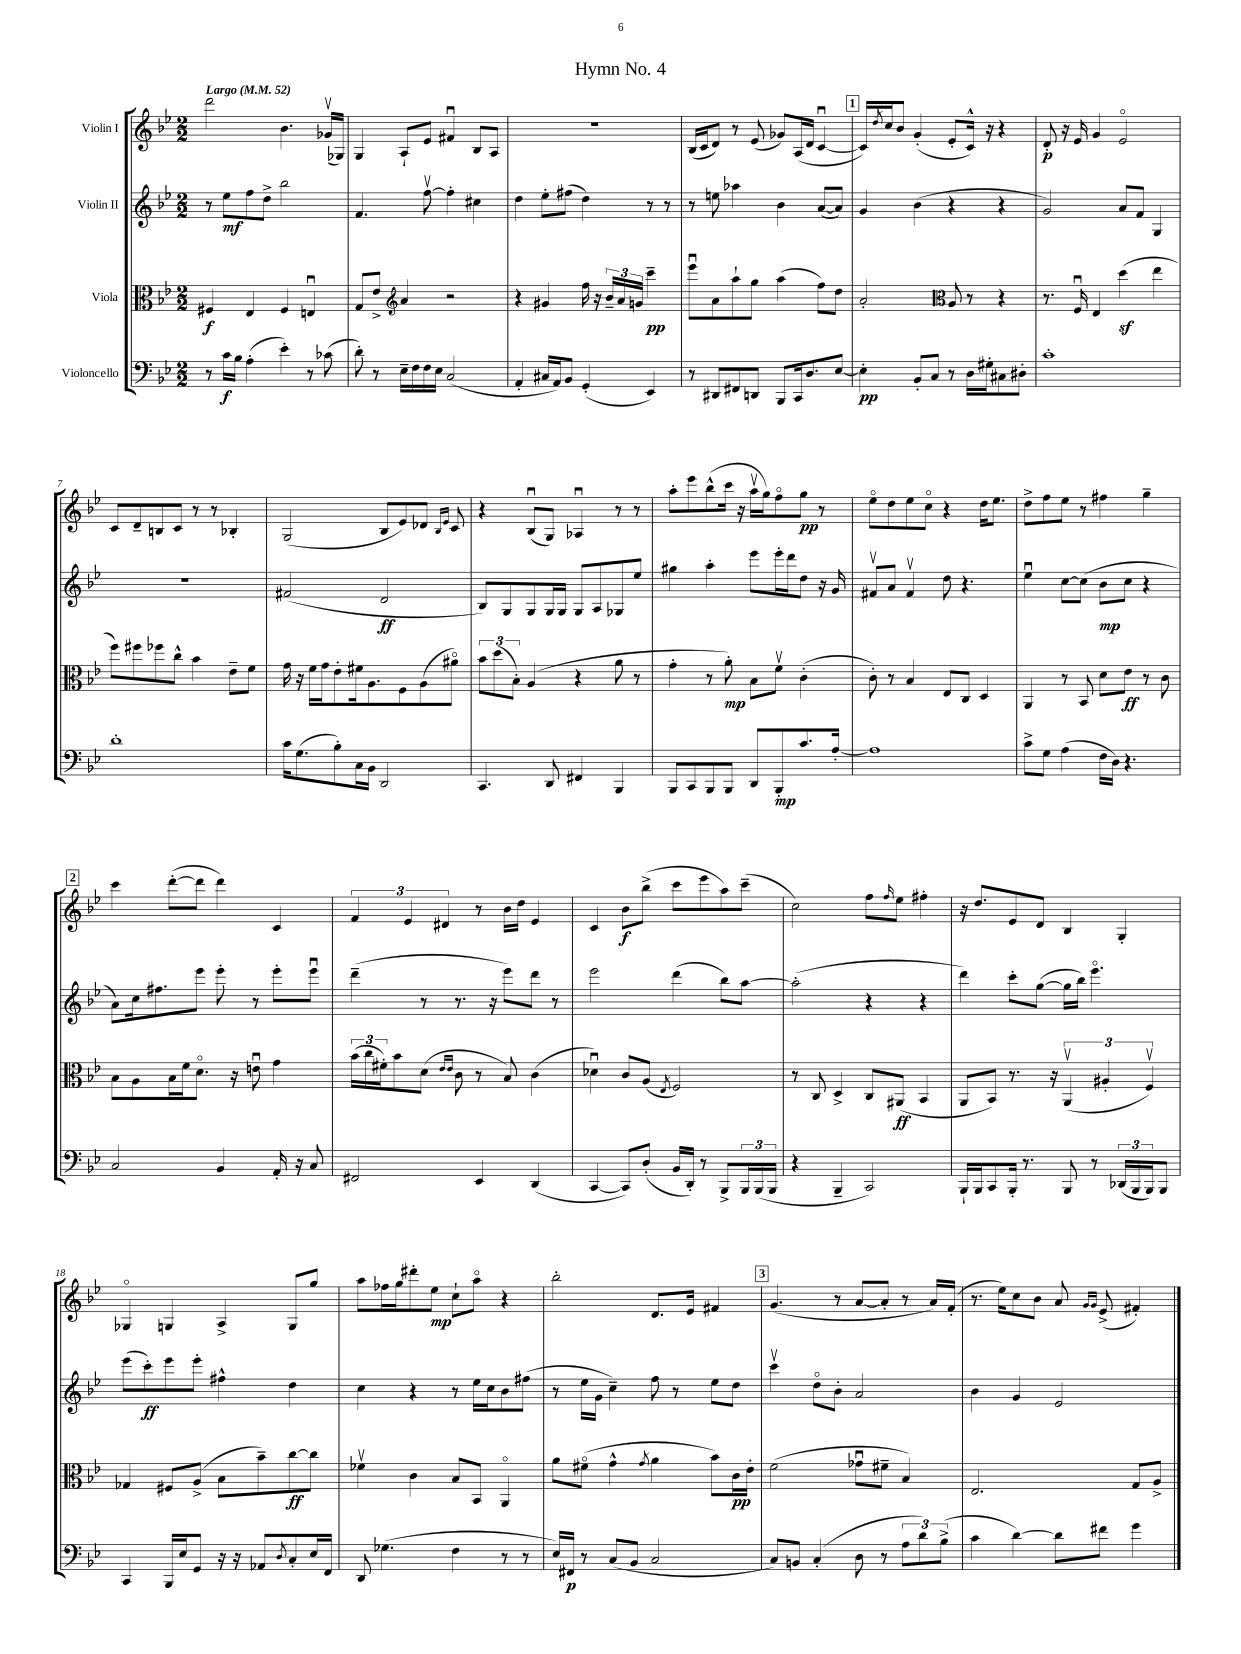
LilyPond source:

\header { title = "Hymn No. 4" }
<<
\new StaffGroup <<
\new Staff = "s0" \with { instrumentName = "Violin I" } {
    \clef treble \key bes \major \numericTimeSignature \time 2/2 \tempo "Largo" 4 = 52
    d'''2 bes'4. ges'16\upbow( ges16) |
    g4 a8-! ees'8 fis'4\downbow bes8 a8 |
    R1 |
    bes16( c'16 d'8) r8 ees'8( ges'8) a16( d'16 c'4~\downbow |
    \mark \markup { \box "1" } c'16) \acciaccatura { d''8 } c''16 bes'8 g'4-.( ees'8-. c'16-^) r16 r4 |
    d'8-.\p r16 ees'16 g'4 ees'2\flageolet |
    c'8 d'8-- b8 c'8 r8 r8 bes4-. |
    g2( bes8 ees'8) des'8 \grace { bes16 ees'16 } c'8 |
    r4 bes8\downbow( g8) aes4\downbow r8 r8 |
    a''8-. ees'''8 bes''8-^( c'''16 r16 a''16\upbow g''16) f''8\flageolet g''8\pp r8 |
    ees''8\flageolet d''8 ees''8 c''8\flageolet r4 d''16 ees''8. |
    d''8-> f''8 ees''8 r8 fis''4 g''4-- |
    \mark \markup { \box "2" } c'''4 d'''8~-.( d'''8 d'''4) c'4 |
    \tuplet 3/2 { f'4 ees'4 dis'4 } r8 bes'16 d''16 ees'4 |
    c'4 bes'8\f bes''8->( c'''8 ees'''8 a''8) c'''8--( |
    c''2) f''8 \grace { f''16 } ees''8 fis''4-. |
    r16 d''8. ees'8 d'8 bes4 g4-. |
    ges4\flageolet g4 a4-> g8 g''8 |
    a''8 fes''16 g''16 dis'''8-. ees''8\mp c''8-! a''8\flageolet r4 |
    bes''2-. d'8. ees'16 fis'4 |
    \mark \markup { \box "3" } g'4.( r8 a'8~ a'8-. r8 a'16) f'16-.( |
    r8. ees''16) c''8 bes'8 a'8 \grace { g'16 g'16 } ees'8->( fis'4-.) \bar "|." |
}
\new Staff = "s1" \with { instrumentName = "Violin II" } {
    \clef treble \key bes \major \numericTimeSignature \time 2/2
    r8 ees''8\mf f''8 d''8-> bes''2 |
    f'4. f''8~\upbow f''4-. cis''4 |
    d''4 ees''8-. fis''8( d''4) r8 r8 |
    r8 e''8 aes''4 bes'4 a'8~( a'8) |
    \mark \markup { \box "1" } g'4 bes'4( r4 r4 |
    g'2) a'8 f'8 g4 |
    R1 |
    fis'2( d'2\ff |
    bes8) g8 g8 g16 g16 g8 a8 ges8 ees''8 |
    gis''4 a''4-. ees'''8 ees'''16-. d'''16 d''8 r16 g'16 |
    fis'8\upbow a'8 fis'4\upbow d''8 r4. |
    ees''4\downbow c''8~ c''8( bes'8\mp c''8 r4 |
    \mark \markup { \box "2" } a'8) c''16 fis''8. ees'''8 ees'''8-. r8 ees'''8-. ees'''8\downbow |
    d'''4--( r8 r8. r16 ees'''8) d'''8 r8 |
    ees'''2 d'''4( bes''8) a''8~ |
    a''2-.( r4 r4 |
    d'''4) c'''8-. g''8~( g''16 bes''16) ees'''4.\flageolet |
    ees'''8( c'''8-.\ff) ees'''8 ees'''8-. fis''4-^ d''4 |
    c''4 r4 r8 ees''16 c''16 bes'8 fis''8( |
    r8 ees''16 g'16 c''4--) f''8 r8 ees''8 d''8 |
    \mark \markup { \box "3" } c'''4\upbow d''8\flageolet bes'8-. a'2 |
    bes'4 g'4 ees'2 \bar "|." |
}
\new Staff = "s2" \with { instrumentName = "Viola" } {
    \clef alto \key bes \major \numericTimeSignature \time 2/2
    fis4\f ees4 fis4 e4\downbow |
    g8 ees'8-> \clef treble a'4 r2 |
    r4 gis'4 f''16 r16 \tuplet 3/2 { bes'16-- a'16 g'16 } c'''4--\pp |
    ees'''8\downbow a'8 a''8-! g''8 a''4( f''8) d''8 |
    \mark \markup { \box "1" } a'2-. \clef alto a8 r8 r4 |
    r8. f16\downbow ees4 d''4\sf( ees''4 |
    f''8) fis''8 fes''8 c''8-^ bes'4 ees'8-- f'8 |
    g'16 r16 f'16 g'16 ees'8-. fis'16 a8. f8 a8( ais'8\flageolet) |
    \tuplet 3/2 { bes'8 d''8( bes8-.) } a4( r4 a'8 r8 |
    g'4-. r8 a'8-.\mp) bes8 f'8\upbow c'4-.( |
    c'8-.) r8 bes4 ees8 c8 d4 |
    a,4 r8 bes,8 d'8 ees'8\ff r8 c'8 |
    \mark \markup { \box "2" } bes8 a8 bes16 f'16 d'8.\flageolet r16 e'8\downbow g'4 |
    \tuplet 3/2 { bes'16( c''16 fis'16-.) } bes'8 d'8( \grace { ees'16 ees'16 } c'8 r8 bes8) c'4( |
    des'4\downbow) c'8 a8( \acciaccatura { ees8 } f2) |
    r8 c8 d4-> c8 ais,8\ff( bes,4 |
    a,8 bes,8) r8. r16 \tuplet 3/2 { a,4\upbow( ais4-. f4\upbow) } |
    ges4 fis8 a8->( bes8 bes'8--) c''8~\ff c''8 |
    fes'4\upbow c'4 bes8 bes,8 a,4\flageolet |
    a'8 fis'8\flageolet( g'4-^ \acciaccatura { g'8 } a'4 bes'8) c'16\pp ees'16-. |
    \mark \markup { \box "3" } f'2( ges'8\downbow fis'8-- bes4) |
    ees2. g8 a8-> \bar "|." |
}
\new Staff = "s3" \with { instrumentName = "Violoncello" } {
    \clef bass \key bes \major \numericTimeSignature \time 2/2
    r8 c'16\f bes16 a4-.( ees'4-.) r8 ces'8( |
    d'8-.) r8 ees16-- f16 f16 ees16 c2( |
    a,4-. cis16 a,16) bes,8 g,4-.( ees,4) |
    r8 dis,8 fis,8 d,8 bes,,8 c,16 d8. ees8~ |
    \mark \markup { \box "1" } ees4-.\pp bes,8-. c8 r8 d16 gis16-. cis8 dis8-. |
    c'1-. |
    d'1-. |
    c'16 g8.( bes8-.) c16 bes,16 d,2 |
    c,4. d,8 fis,4 bes,,4 |
    bes,,8 c,8 bes,,8 bes,,8 d,8 bes,,8-.\mp c'8. a16~-. |
    a1 |
    c'8-> g8 a4( f16 d16) r4. |
    \mark \markup { \box "2" } c2 bes,4 a,16-. r16 c8 |
    fis,2 ees,4 d,4( |
    c,4~ c,8) d8-.( bes,16 d,16-.) r8 bes,,8-> \tuplet 3/2 { bes,,16 bes,,16( bes,,16 } |
    r4 bes,,4-- c,2) |
    bes,,16-! bes,,16 c,8 bes,,16-. r8. bes,,8 r8 \tuplet 3/2 { des,16( bes,,16 bes,,16) } bes,,8 |
    c,4 bes,,16 ees16 g,8 r16 r16 aes,8 \acciaccatura { d8 } c8-. ees16 f,16 |
    d,8 ges4.( f4 r8 r8 |
    ees16) fis,16\p r8 c8( bes,8 c2 |
    \mark \markup { \box "3" } c8) b,8 c4-.( d8 r8 \tuplet 3/2 { a8 d'8) bes8->( } |
    c'4 d'4~) d'8 fis'8 g'4 \bar "|." |
}
>>
>>
